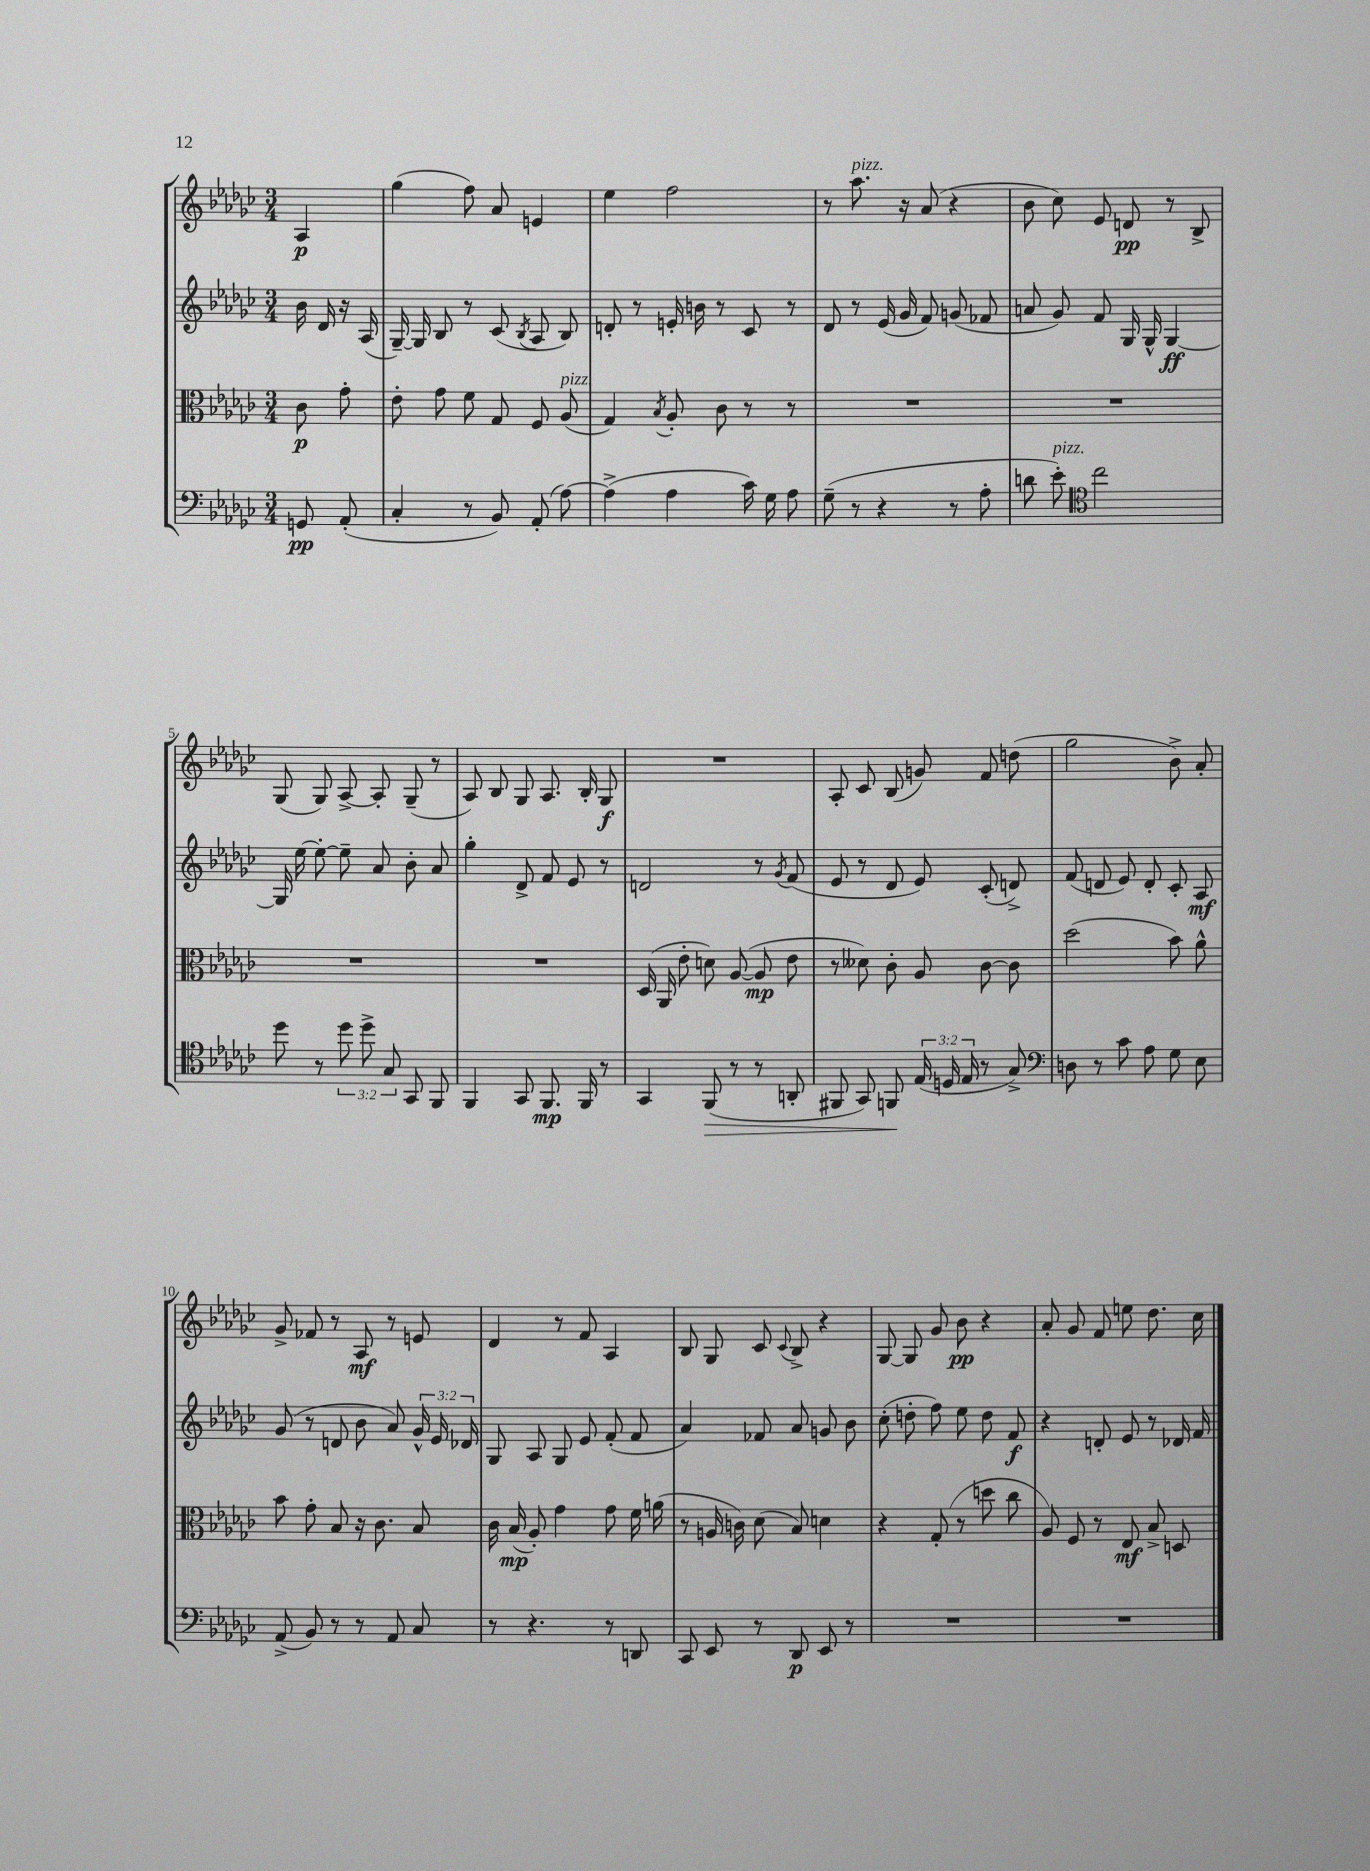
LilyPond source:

<<
\new StaffGroup <<
\new Staff = "s0" {
    \clef treble \key ges \major \numericTimeSignature \time 3/4 \partial 4
    \autoBeamOff aes4\p |
    ges''4( f''8) aes'8 e'4 |
    ees''4 f''2 |
    r8 aes''8.^\markup { \italic "pizz." } r16 aes'8( r4 |
    bes'8 ces''8) ees'8 d'8\pp r8 bes8-> |
    ges8( ges8) aes8~-> aes8-. ges8--( r8 |
    aes8) bes8 ges8 aes8. bes16-. ges8\f |
    R2. |
    aes8-. ces'8 bes8( g'8) f'8 d''8( |
    ges''2 bes'8->) aes'8-. |
    ges'8-> fes'8 r8 aes8\mf r8 e'8 |
    des'4 r8 f'8 aes4 |
    bes8 ges8 ces'8 \appoggiatura { ces'8 } bes8-> r4 |
    ges8~ ges8 ges'8 bes'8\pp r4 |
    aes'8-. ges'8 f'8 e''8 des''8. ces''16 \bar "|." |
}
\new Staff = "s1" {
    \clef treble \key ges \major \numericTimeSignature \time 3/4 \override Staff.TupletNumber.text = #tuplet-number::calc-fraction-text \partial 4
    \autoBeamOff bes'16 des'16 r16 aes16( |
    ges16~--) ges16 bes8 r8 ces'8( \acciaccatura { bes8 } aes8 bes8) |
    d'8-. r8 e'16-. b'16 r8 ces'8 r8 |
    des'8 r8 ees'16( ges'16 f'8) g'8( fes'8 |
    a'8 ges'8) f'8 ges16 ges16-^ ges4~\ff |
    ges16 ees''16~ ees''8~-. ees''8-- aes'8 bes'8-. aes'8 |
    ges''4-. des'8-> f'8 ees'8 r8 |
    d'2 r8 \acciaccatura { ges'8 } f'8( |
    ees'8 r8 des'8 ees'8) ces'8-.( d'8->) |
    f'8( d'8 ees'8) d'8-. ces'8-. aes8\mf |
    ges'8( r8 d'8 bes'8 aes'8) \tuplet 3/2 { ges'16-^ ees'16 des'16 } |
    ges8 aes8 ges8 ees'8 f'8-.( f'8 |
    aes'4) fes'8 aes'8 g'8 bes'8 |
    ces''8-.( d''8-. f''8) ees''8 d''8 f'8\f |
    r4 d'8-. ees'8 r8 des'16 f'16 \bar "|." |
}
\new Staff = "s2" {
    \clef alto \key ges \major \numericTimeSignature \time 3/4 \partial 4
    \autoBeamOff ces'8\p ges'8-. |
    ees'8-. ges'8 f'8 ges8 f8 aes8^\markup { \italic "pizz." }( |
    ges4) \acciaccatura { bes8 } aes8-. ces'8 r8 r8 |
    R2. |
    R2. |
    R2. |
    R2. |
    des16( aes,16 ees'8-. d'8) aes8~( aes8\mp ees'8 |
    r8 deses'8) ces'8-. aes8 ces'8~ ces'8 |
    des''2( bes'8) aes'8-^ |
    bes'8 ges'8-. bes8 r16 ces'8. bes8 |
    ces'16 bes16\mp( aes8-.) ges'4 ges'8 f'16 a'16( |
    r8 a16 c'16) des'8( bes8) d'4 |
    r4 ges8-.( r8 d''8 ces''8 |
    aes8) f8 r8 ees8\mf bes8-> d8 \bar "|." |
}
\new Staff = "s3" {
    \clef bass \key ges \major \numericTimeSignature \time 3/4 \override Staff.TupletNumber.text = #tuplet-number::calc-fraction-text \partial 4
    \autoBeamOff g,8\pp aes,8-.( |
    ces4-. r8 bes,8) aes,8-.( aes8~) |
    aes4->( aes4 ces'16) ges16 aes8 |
    ges8--( r8 r4 r8 aes8-. |
    d'8 ees'8-.^\markup { \italic "pizz." }) \clef tenor ces''2 |
    des''8 r8 \tuplet 3/2 { des''8 des''8-> ges8 } ges,8 f,8 |
    f,4 ges,8 f,8.\mp f,16 r8 |
    ges,4 f,8\>( r8 r8 a,8-. |
    fis,8 ges,8) f,8\! \tuplet 3/2 { ees16( d16 ees16 } r8 ges8->) |
    \clef bass d8 r8 ces'8 aes8 ges8 ees8 |
    aes,8->( bes,8) r8 r8 aes,8 ces8 |
    r8 r4. r8 d,8 |
    ces,8 ees,8 r8 des,8\p ees,8 r8 |
    R2. |
    R2. \bar "|." |
}
>>
>>
